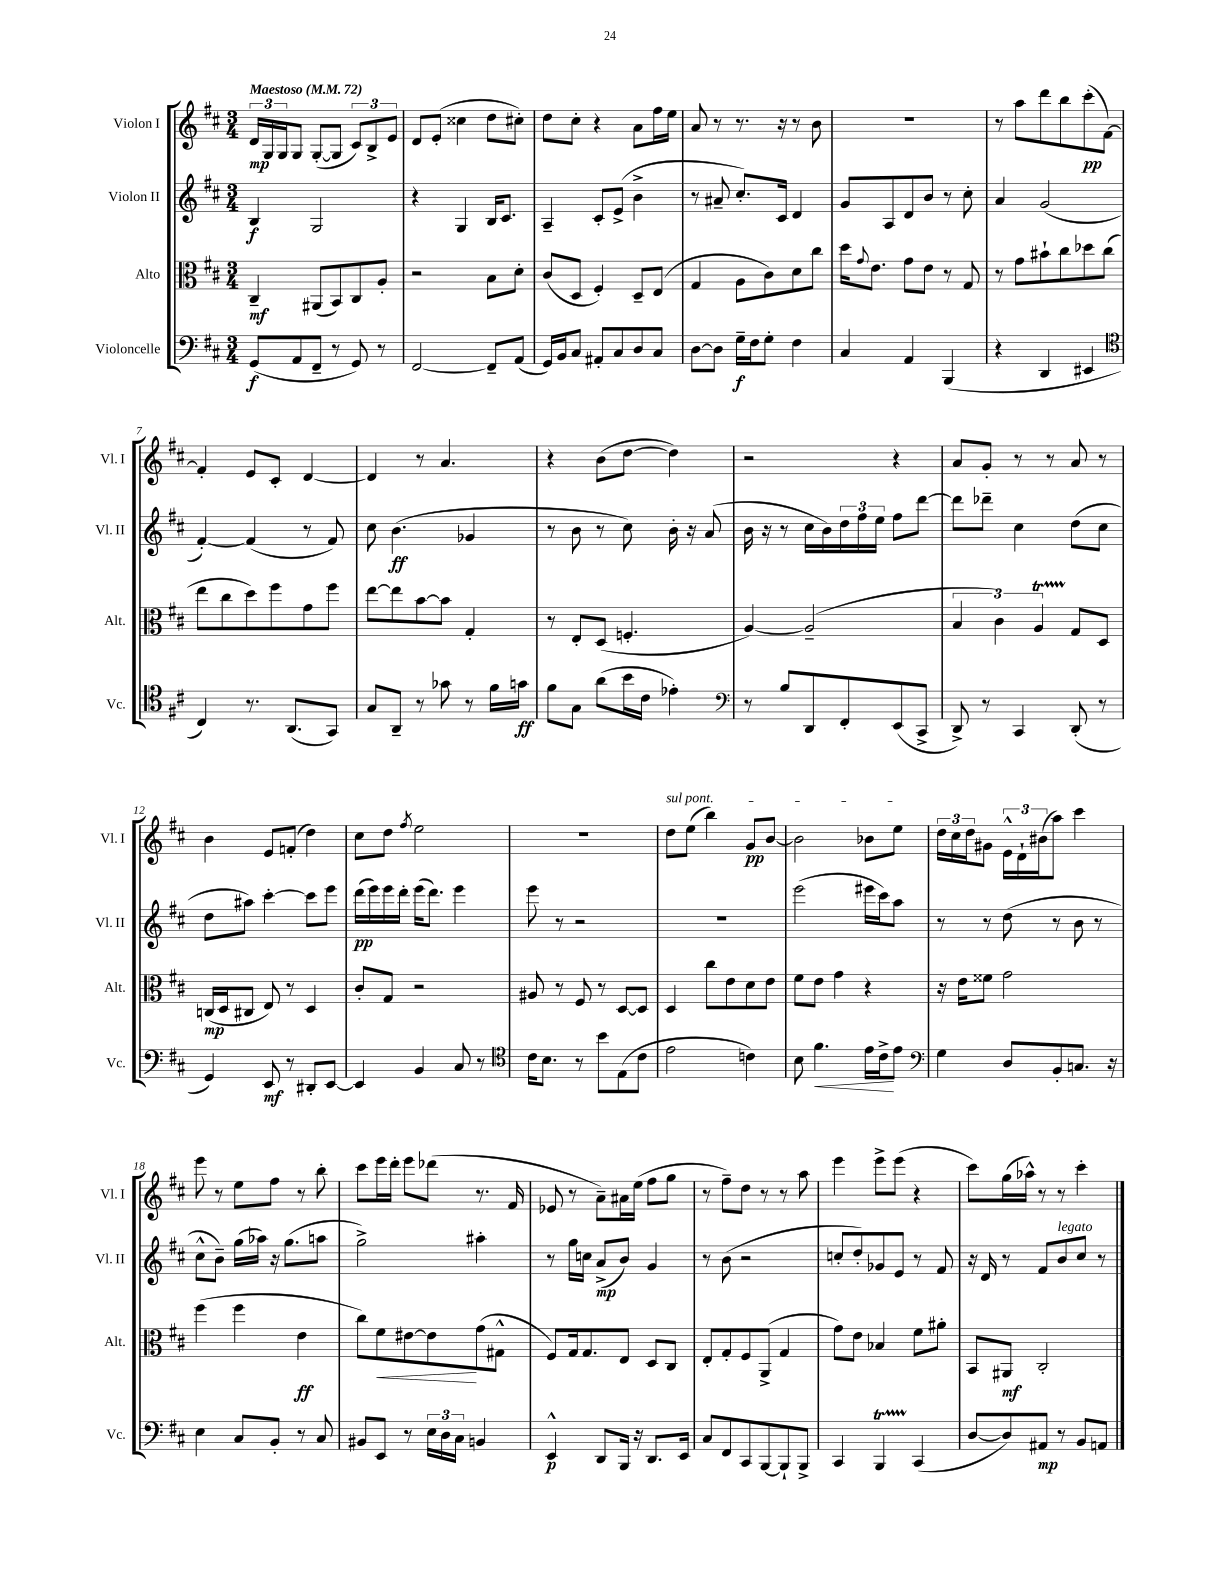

**kern	**kern	**kern	**kern
*staff4	*staff3	*staff2	*staff1
*clefF4	*clefC3	*clefG2	*clefG2
*k[f#c#]	*k[f#c#]	*k[f#c#]	*k[f#c#]
*M3/4	*M3/4	*M3/4	*M3/4
*MM72	*MM72	*MM72	*MM72
(8GG/L	4C#~/	4B/	24d/LL
.	.	.	24G/
.	.	.	24G/J
8AA/	.	.	8G/J
8FF#~/J	(8AA#/L	2G/	([8G'/L
8r	8BB/)	.	8G/]J
8GG/)	8C#/	.	12c#/L)
.	.	.	12B^/
8r	8A'/J	.	.
.	.	.	12e/J
=	=	=	=
[2FF#/	2r	4r	8d/L
.	.	.	(8e'/J
.	.	4G/	4cc##\
8FF#~/]L	8B\L	16B/LK	8dd\L
.	.	8.c#/J	.
(8AA/J	8d'\J	.	8cc#'\J)
=	=	=	=
16GG/LL)	(8c#/L	4A~/	8dd\L
16BB/J	.	.	.
8C#/J	8D/J	.	8cc#'\J
8AA#'/L	4F#'/)	8c#'/L	4r
8C#/	.	(8e^/J	.
8D/	8D~/L	4b^\	8a\L
8C#/J	(8E/J	.	16ff#\L
.	.	.	16ee\JJ
=	=	=	=
[8D\L	4G/	8r	8a/
8D\]J	.	8a#~/	8r
16G~\LL	8A\L	8.cc#'/L)	8.r
16F#\J	.	.	.
8G'\J	8c#\)	.	.
.	.	16c#/Jk	16r
4F#\	8d\	4d/	8r
.	8cc#\J	.	8b\
=	=	=	=
4C#/	16dd\LK	8g/L	2.r
.	8qqg/	.	.
.	8.e\J	.	.
.	.	8A/	.
4AA/	8g\L	8d/	.
.	8e\J	8b/J	.
(4BBB/	8r	8r	.
.	8G/	8cc#'\	.
=	=	=	=
4r	8r	4a/	8r
.	8g\L	.	8aa\L
4DD/	8b#`\	(2g/	8ddd\
.	8cc#\	.	8bb\
4EE#/	8dd-\	.	(8ccc#'\
.	(8cc#\J	.	[8f#\J)
=	=	=	=
*clefC4	*	*	*
4C#/)	8ee\L	[4f#'/)	4f#'/]
.	8cc#\	.	.
8.r	8dd\)	(4f#/]	8e/L
.	8ff#\	.	8c#'/J
(8.AA/L	.	.	.
.	8g\	8r	[4d/
8GG/J)	8ff#\J	8f#/)	.
=	=	=	=
8G/L	[8ee\L	8cc#\	4d/]
8AA~/J	8ee\]	(4.b\	.
8r	[8b\	.	8r
8g-\	8b\]J	.	4.a/
8r	4G'/	4g-/	.
16f#\LL	.	.	.
16g\JJ	.	.	.
=	=	=	=
8f#\L	8r	8r	4r
8G\J	8E'/L	8b\	.
(8a\L	(8D/J	8r	(8b\L
16b\L	4.F'/	8cc#\)	[8dd\J
16c#\JJ	.	.	.
4e-'\)	.	16b'\	4dd\])
.	.	16r	.
.	.	(8a/	.
=	=	=	=
*clefF4	*	*	*
8r	[4A/)	16b\	2r
.	.	16r	.
8B/L	.	8r	.
8DD/	(2A~/]	16cc#\LL	.
.	.	16b\)	.
8FF#'/	.	24dd\	.
.	.	24ff#\	.
.	.	24ee\JJ	.
(8EE/	.	8ff#\L	4r
8CC#^/J	.	[8ddd\J	.
=	=	=	=
8DD^/)	6B/	8ddd\]L	8a/L
8r	.	8ddd-~\J	8g'/J
.	6c#\)	.	.
4CC#/	.	4cc#\	8r
.	6A/	.	.
.	.	.	8r
(8DD'/	8G/L	(8dd\L	8a/
8r	8D/J	8cc#\J	8r
=	=	=	=
4GG/)	(16C/LL	8dd\L	4b\
.	16D/J	.	.
.	8C#/J	8aa#\J)	.
8EE/	8E/)	[4ccc#'\	8e/L
8r	8r	.	(8f'/J
8DD#'/L	4D/	8ccc#\]L	4dd\)
[8EE/J	.	8eee\J	.
=	=	=	=
4EE/]	8c#'/L	(16ddd\LL	8cc#\L
.	.	16eee\)	.
.	8G/J	16eee\	8dd\J
.	.	16ddd'\JJ	.
.	.	.	8qff#/
4BB/	2r	(16eee\LK	2ee\
.	.	8.ddd\J)	.
8C#/	.	4eee\	.
8r	.	.	.
=	=	=	=
*clefC4	*	*	*
16c#\LK	8A#/	8eee\	2.r
8.B\J	.	.	.
.	8r	8r	.
8r	8F#/	2r	.
8b\L	8r	.	.
(8E\	[8D/L	.	.
8c#\J	8D/]J	.	.
=	=	=	=
2e\	4D/	2.r	8dd\L
.	.	.	(8ee\J
.	8cc#\L	.	4bb\)
.	8e\	.	.
4c\)	8d\	.	8g/L
.	8e\J	.	[8b/J
=	=	=	=
8B\	8f#\L	(2eee\	2b\]
4.f#\	8e\J	.	.
.	4g\	.	.
16e\LL	4r	16eee#\LL	8b-\L
16c#^\J	.	16ccc#\J)	.
8e\J	.	8aa\J	8ee\J
=	=	=	=
*clefF4	*	*	*
4G\	16r	8r	24dd\LL
.	.	.	24cc#\
.	16e\LK	.	.
.	.	.	24dd\J
.	8f##\J	8r	8g#\J
8D/L	2g\	(8dd\	24e^^\LL
.	.	.	24d`\
.	.	.	(24b#\J
8BB'/	.	8r	8aa\J)
8.C/J	.	8b\	4ccc#\
.	.	8r	.
16r	.	.	.
=	=	=	=
4E\	(4ff#\	8cc#^^\L	8eee\
.	.	8b~\J)	8r
8C#/L	4ff#\	(16gg\LL	8ee\L
.	.	16aa-\JJ)	.
8BB'/J	.	16r	8ff#\J
.	.	(8.gg\L	.
8r	4e\	.	8r
8C#/	.	8aa\J	8bb'\
=	=	=	=
8BB#/L	8cc#\L)	2gg^\)	8ccc#\L
8EE/J	8f#\	.	16eee\L
.	.	.	16ddd'\JJ
8r	[8e#\	.	8eee\L
24E\LL	8e#\]	.	(8ddd-\J
24D\	.	.	.
24C#\JJ	.	.	.
4BB/	(8g\	4aa#'\	8.r
.	8G#^^\J	.	.
.	.	.	16f#/
=	=	=	=
4EE^^/	8F#/L)	8r	8e-/
.	16G/k	16gg\LL	8r
.	8.G/	16cc\JJ	.
8DD/L	.	(8a^/L	8a~\L)
16BBB/Jk	8E/J	8b/J)	16a#\L
16r	.	.	(16ee\JJ
8.DD/L	8D/L	4g/	8ff#\L
.	8C#/J	.	8gg\J
16EE/Jk	.	.	.
=	=	=	=
8C#/L	8E'/L	8r	8r
8FF#/	8G'/	(8b\	8ff#~\L)
8CC#/	8F#/	2r	8dd\J
[8BBB/	(8AA^/J	.	8r
8BBB`/]	4G/	.	8r
8BBB^/J	.	.	8aa\
=	=	=	=
4CC#/	8g\L)	8cc'/L	4eee\
.	8e\J	8dd'/)	.
4BBB/	4B-/	8g-/	8eee^\L
.	.	8e/J	(8eee\J
(4CC#/	8f#\L	8r	4r
.	8a#'\J	8f#/	.
=	=	=	=
[8D/L	8BB/L	16r	8ccc#\L)
.	.	16d/	.
8D/])	8AA#/J	8r	(16gg\L
.	.	.	16aa-^^\JJ)
8AA#/J	2C#'/	8f#/L	8r
8r	.	8b/	8r
8BB/L	.	8cc#/J	4ccc#'\
8AA/J	.	8r	.
==	==	==	==
*-	*-	*-	*-
